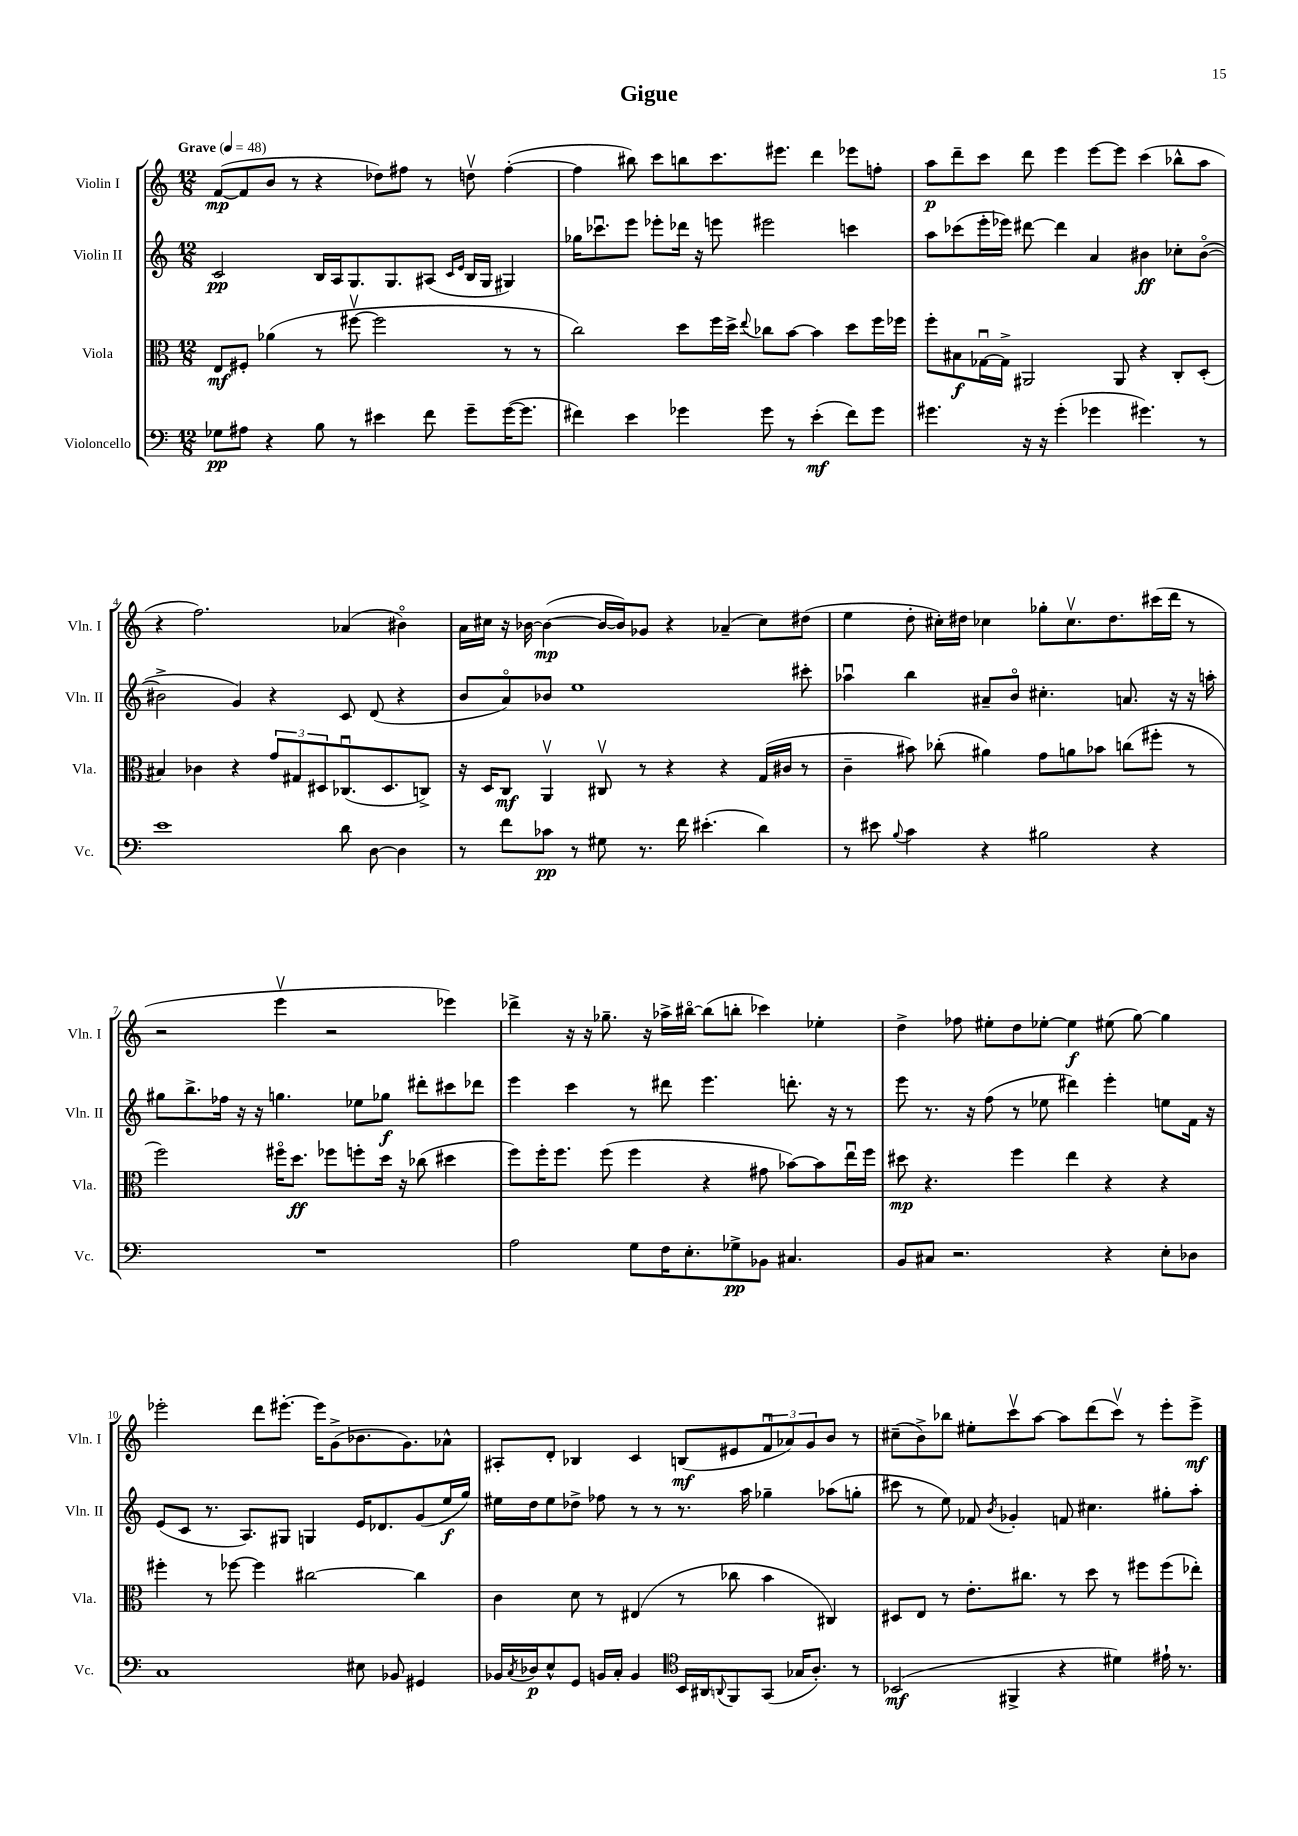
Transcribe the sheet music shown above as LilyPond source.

\header { title = "Gigue" }
<<
\new StaffGroup <<
\new Staff = "s0" \with { instrumentName = "Violin I" shortInstrumentName = "Vln. I" } {
    \clef treble \key c \major \numericTimeSignature \time 12/8 \tempo "Grave" 4 = 48
    f'8~\mp( f'8 b'8 r8 r4 des''8) fis''8 r8 d''8\upbow fis''4~-.( |
    fis''4 bis''8) c'''8 b''8 c'''8. eis'''8. d'''4 ees'''8 f''8-. |
    a''8\p d'''8-- c'''8 d'''8 e'''4 e'''8~ e'''8 c'''4( bes''8-^ a''8 |
    r4 f''2.) aes'4( bis'4\flageolet) |
    a'16 cis''16 r16 bes'16~ bes'4~\mp( bes'16~ bes'16) ges'8 r4 aes'4--( cis''8) dis''8( |
    e''4 d''8-. cis''16-.) dis''16 ces''4 ges''8-. ces''8.\upbow dis''8. cis'''16( d'''16 r8 |
    r2 e'''4\upbow r2 ees'''4) |
    des'''4-> r16 r16 ges''8.-- r16 aes''16-> bis''16~\flageolet bis''8( b''8-. ces'''4) ees''4-. |
    d''4-> fes''8 eis''8-. d''8 ees''8~-. ees''4\f eis''8( g''8~) g''4 |
    ees'''2-. d'''8 eis'''8.~-. eis'''16 g'8->( bes'8. g'8.) aes'8-^ |
    ais8-. d'8-. bes4 c'4 b8\mf( eis'8 \tuplet 3/2 { f'8\downbow aes'8) g'8 } b'8 r8 |
    cis''8--( b'8->) bes''8 eis''8-. c'''8\upbow a''8~ a''8 d'''8( c'''8\upbow) r8 e'''8-. e'''8->\mf \bar "|." |
}
\new Staff = "s1" \with { instrumentName = "Violin II" shortInstrumentName = "Vln. II" } {
    \clef treble \key c \major \numericTimeSignature \time 12/8
    c'2\pp b16 a16 g8. g8. ais8( \grace { c'16 e'16 } b16 g16 gis4) |
    ges''16 ces'''8.\downbow e'''8 ees'''8-. des'''16 r16 e'''8 eis'''2 c'''4 |
    a''8 ces'''8( e'''16-. ees'''16) dis'''8~ dis'''4 a'4 bis'4\ff ces''8-. bis'8~\flageolet( |
    bis'2-> g'4) r4 c'8 d'8( r4 |
    b'8 a'8\flageolet) bes'8 e''1 cis'''8-. |
    aes''4\downbow b''4 ais'8-- b'8\flageolet cis''4.-. a'8. r16 r16 a''16-. |
    gis''8 b''8.-> fes''16 r16 r16 g''4. ees''8 ges''8\f dis'''8-. cis'''8 des'''8 |
    e'''4 c'''4 r8 dis'''8 e'''4. d'''8.-. r16 r8 |
    e'''8 r8. r16 f''8( r8 ees''8 dis'''4) e'''4-. e''8 f'16 r16 |
    e'8( c'8 r8. a8.) gis8 g4 e'16 des'8. g'8( e''16\f g''16) |
    eis''16 d''16 eis''8 des''8-> fes''8 r8 r8 r8. a''16 ges''4-- aes''8( g''8-. |
    cis'''8 r8 e''8) fes'8 \acciaccatura { b'8 } ges'4-. f'8 cis''4. gis''8-. a''8-. \bar "|." |
}
\new Staff = "s2" \with { instrumentName = "Viola" shortInstrumentName = "Vla." } {
    \clef alto \key c \major \numericTimeSignature \time 12/8
    e8\mf fis8-. aes'4( r8 fis''8~\upbow fis''2 r8 r8 |
    c''2) d''8 f''16 d''16-> \appoggiatura { e''8 } ces''8 b'8~ b'4 d''8 f''16 fes''16 |
    f''8-. bis8\f ges16~\downbow ges16-> ais,2 ais,8 r4 c8-. d8-.( |
    bis4) ces'4 r4 \tuplet 3/2 { g'8 gis8 dis8 } ces8.\downbow( dis8. c8->) |
    r16 d16 c8\mf a,4\upbow cis8\upbow r8 r4 r4 g16( cis'16 r8 |
    c'4-- bis'8) ces''8-.( ais'4) g'8 a'8 bes'8 c''8( fis''8-. r8 |
    f''2) fis''16\flageolet d''8.\ff fes''8 f''8-. d''16 r16 ces''8( dis''4 |
    f''8) f''16-. f''8. f''8( f''4 r4 gis'8 bes'8~) bes'8 e''16\downbow f''16 |
    dis''8\mp r4. f''4 e''4 r4 r4 |
    fis''4-. r8 fes''8~ fes''4 cis''2~ cis''4 |
    c'4 d'8 r8 eis4( r8 ces''8 b'4 cis4) |
    dis8 e8 r8 e'8.-. cis''8. r8 d''8 r8 fis''8 fis''8( ees''8-.) \bar "|." |
}
\new Staff = "s3" \with { instrumentName = "Violoncello" shortInstrumentName = "Vc." } {
    \clef bass \key c \major \numericTimeSignature \time 12/8
    ges8\pp ais8 r4 b8 r8 eis'4 f'8 g'8-- g'16~( g'8. |
    fis'4) e'4 ges'4 ges'8 r8 e'4-.\mf( fis'8) ges'8 |
    gis'4. r16 r16 gis'4-.( ges'4 gis'4.) r8 |
    e'1 d'8 d8~ d4 |
    r8 f'8 ces'8\pp r8 gis8 r8. f'16 eis'4.-.( d'4) |
    r8 eis'8 \appoggiatura { b8 } c'4 r4 bis2 r4 |
    R1. |
    a2 g8 f16 e8.-. ges8->\pp bes,8 cis4. |
    b,8 cis8 r2. r4 e8-. des8 |
    c1 eis8 bes,8 gis,4 |
    bes,16 \acciaccatura { c8 } des16\p e8-^ g,8 b,16 c16-. b,4 \clef tenor b,16 ais,16 \appoggiatura { a,8 } f,8 g,8( ges16 a8.-.) r8 |
    bes,2\mf( fis,4-> r4 dis'4) eis'16-! r8. \bar "|." |
}
>>
>>
